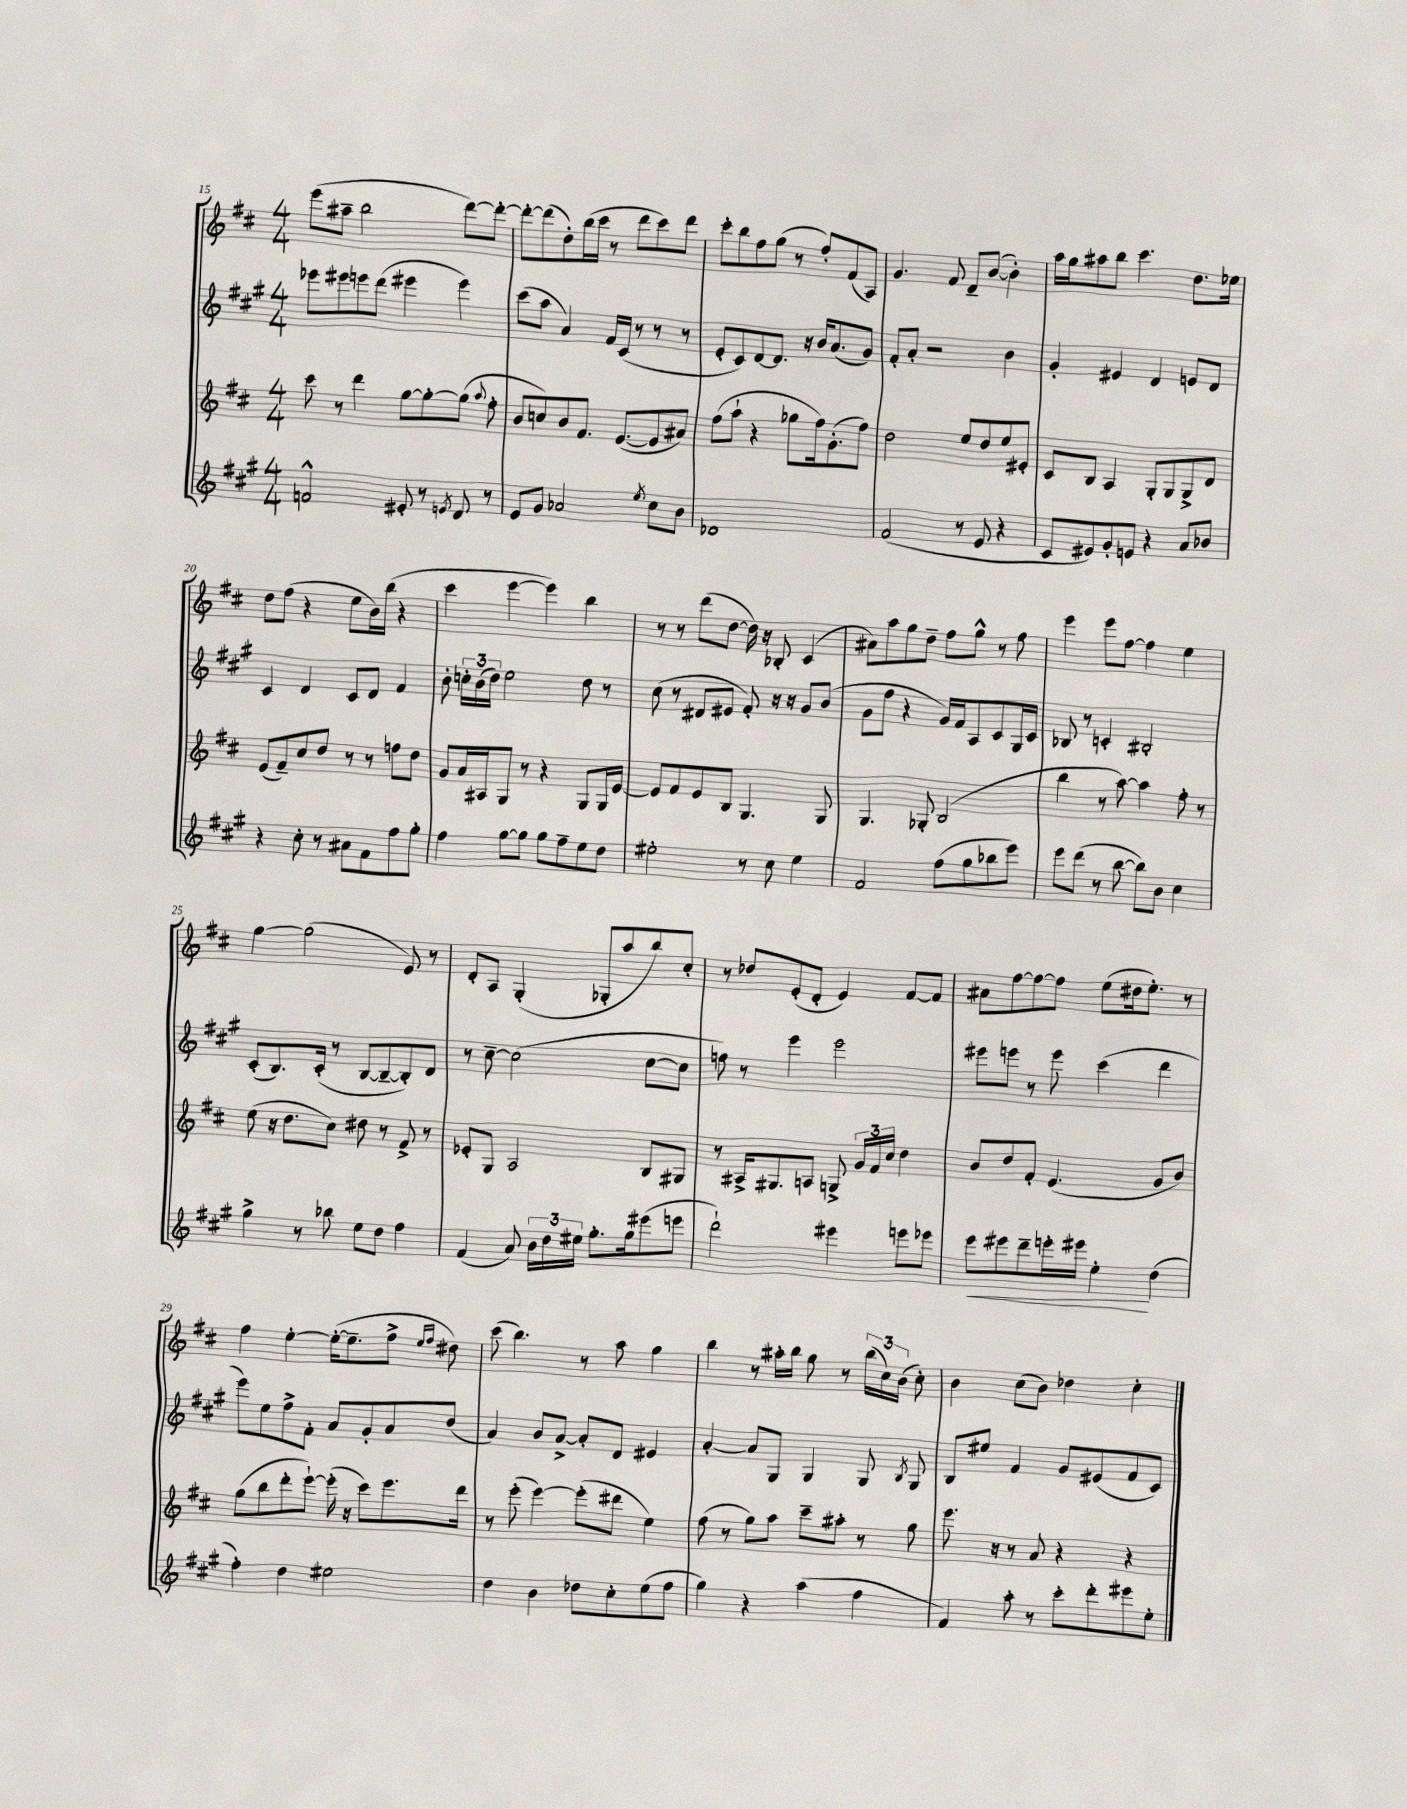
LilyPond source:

<<
\new StaffGroup <<
\new Staff = "s0" {
    \clef treble \key d \major \numericTimeSignature \time 4/4
    \autoBeamOff e'''8[( ais''8]-- b''2 d'''8[~) d'''8]~-. |
    d'''8[~-. d'''8( d''8-.) b''16( cis'''16] r8 d'''8[ cis'''8) d'''8] |
    cis'''8[-. b''8 fis''8 g''8]( r8 fis''8[-.) fis'8( a8]) |
    g'4. fis'8 d'8[-- b'8]~( b'4-.) |
    a''16[ g''16 ais''8 b''8] cis'''4. d''8.[ ees''16] |
    d''8[ fis''8]( r4 e''8[ b'16) b''16]( r4 |
    cis'''4 e'''4~ e'''4) b''4 |
    r8 r8 d'''8[( d''8]~ d''16) r16 bes8-. cis'4( |
    ais'8[) a''8 g''8 d''8]-- fis''8[ g''8]-^ r8 fis''8 |
    e'''4 e'''8[ fis''8]~ fis''4 e''4 |
    g''4~ g''2( e'8) r8 |
    d'8[-. a8] g4-.( ges8[-. a''8 b''8) cis''8]-. |
    r8 des''8[ e'8-.( d'8]-. e'4) fis'8[~ fis'8] |
    ais'8[ fis''8~ fis''8~ fis''8] e''8[( dis''16 e''8.]-.) r8 |
    fis''4 e''4~-. e''16[~-.( e''8.-- fis''8]-> \grace { e''16[ fis''16] } dis''8) |
    cis'''8( b''4.) r8 a''8 g''4 |
    b''4 r8 ais''16[-. b''16] g''8 r8 \tuplet 3/2 { b''16[( cis''16) b'16]( } cis''8-.) |
    b'4 cis''8[( b'8]) des''4 cis''4-. \bar "|." |
}
\new Staff = "s1" {
    \clef treble \key a \major \numericTimeSignature \time 4/4
    \autoBeamOff ees'''8[ eis'''8 e'''8 d'''8]( eis'''4 eis'''4) |
    cis'''8[( a''8] a'4) fis'16[ cis'16]( r8 r8 r8 |
    e'8[-. cis'8) d'8~ d'8.] r16 b'16[ a'8.( gis'8]) |
    fis'8[-. a'8]-. r2 b'4 |
    gis'4-. eis'4 d'4 e'8[ d'8] |
    cis'4 d'4 cis'8[ d'8] fis'4 |
    b'8-. \tuplet 3/2 { c''16[-. b'16( d''16]) } e''2 d''8 r8 |
    cis''8( r8 dis'8[ eis'8] fis'8-.) r16 r16 gis'8[ b'8]( |
    gis'8[ fis''8] r4 gis'16[) fis'16 a8 cis'8 gis16 cis'16] |
    bes8 r8 c'4-. bis2-. |
    cis'8[-.( b8.) cis'16]-.( r8 b8[~ b8~-- b8-.) d'8] |
    r8 cis''8~-- cis''2( cis''8[~ cis''8] |
    f''8) r8 e'''4 e'''2 |
    eis'''8[ e'''8] r8 e'''8 cis'''4( d'''4 |
    e'''8[) e''8 fis''8-> fis'8]-. a'8[ gis'8-. a'8 d''8]( |
    a'4) b'8[ a'8]~-> a'8[-. d'8] eis'4 |
    a'4~-. a'8[ gis8] gis4 gis8 \acciaccatura { b8 } gis8 |
    b8[ eis''8] fis'4 gis'8[ eis'8( fis'8 cis'8]) \bar "|." |
}
\new Staff = "s2" {
    \clef treble \key d \major \numericTimeSignature \time 4/4
    \autoBeamOff cis'''8 r8 d'''4 g''8[~ g''8~-. g''8]( \appoggiatura { a''8 } fis''8-. |
    b'8[ c''8) b'8 fis'8.] e'8.[~( e'8 ais'8]) |
    fis''8[( a''8]-! r4 ges''8[ fis''16) g'8.-.( fis''8]) |
    d''2 e''8[ d''8 e''8 eis'8]-. |
    cis'8[ b8] a4 g8[-. g8 g8-> d'8] |
    e'8[( fis'8--) cis''8 d''8] r8 r8 f''8[ d''8] |
    g'8[ a'16 ais16 g8] r8 r4 g8[ g16 e'16]~ |
    e'8[ fis'8 e'8 b8] g4. g8 |
    g4. ges8-. b2( |
    b''4 r8 a''8~) a''4 fis''8-. r8 |
    e''8( r16 d''8.[ cis''8]) dis''8 r8 fis'8-> r8 |
    ees'8[-. g8] a2 b8[ gis8] |
    r8 ais16[-> gis8. a8] g8-> \tuplet 3/2 { g'16[ fis'16 cis''16] } d''4 |
    b'8[ d''8 fis'8]-. e'4.( g'8[ b'8]) |
    g''8[( b''8 d'''8-. e'''8]~-!) e'''16-.( r16 cis'''8[) e'''8. d'''16] |
    r8 e'''8-.( e'''4~) e'''8[-.( dis'''8] e''4) |
    fis''8( r8 g''8[) a''8] cis'''8[-- ais''8]-. r8 g''8 |
    e'''8. r16 r8 a'8 r4 r4 \bar "|." |
}
\new Staff = "s3" {
    \clef treble \key a \major \numericTimeSignature \time 4/4
    \autoBeamOff f'2-^ eis'8-. r8 \acciaccatura { e'8 } d'8 r8 |
    e'8[ gis'8] aes'2 \acciaccatura { e''8 } cis''8[ b'8] |
    des'1 |
    fis'2( r8 e'8 r4 |
    cis'8[ eis'8) gis'8-. e'8] r4 a'8[ bes'8] |
    r4 cis''8-. r8 ais'8[ fis'8 fis''8 gis''8]-. |
    fis''4 gis''8[~ gis''8] gis''8[ fis''8-- e''8 d''8] |
    eis''2-. r8 cis''8 eis''4 |
    fis'2 fis''8[( gis''8 bes''8 e'''8]) |
    e'''8[ d'''8]( r8 b''8~ b''8[) b'8] cis''4 |
    gis''4-> r8 bes''8 e''8[ d''8] fis''4 |
    fis'4( a'8) \tuplet 3/2 { b'16[ d''16 eis''16] } gis''8.[-. gis''16 eis'''8( e'''8] |
    d'''2-!) eis'''4 e'''8[ ees'''8] |
    e'''8[\< eis'''8 d'''8-- e'''16-. eis'''16] e''4-.\! d''4( |
    fis''4-.) d''4 eis''2 |
    d''4 b'4 des''8[ cis''8-. e''8( fis''8] |
    gis''4) r4 a''4( fis''4 |
    fis'4) a''8-. r8 cis'''8[-. d'''8-. eis'''8 e''8]-. \bar "|." |
}
>>
>>
\layout { \context { \Score currentBarNumber = #15 } }
